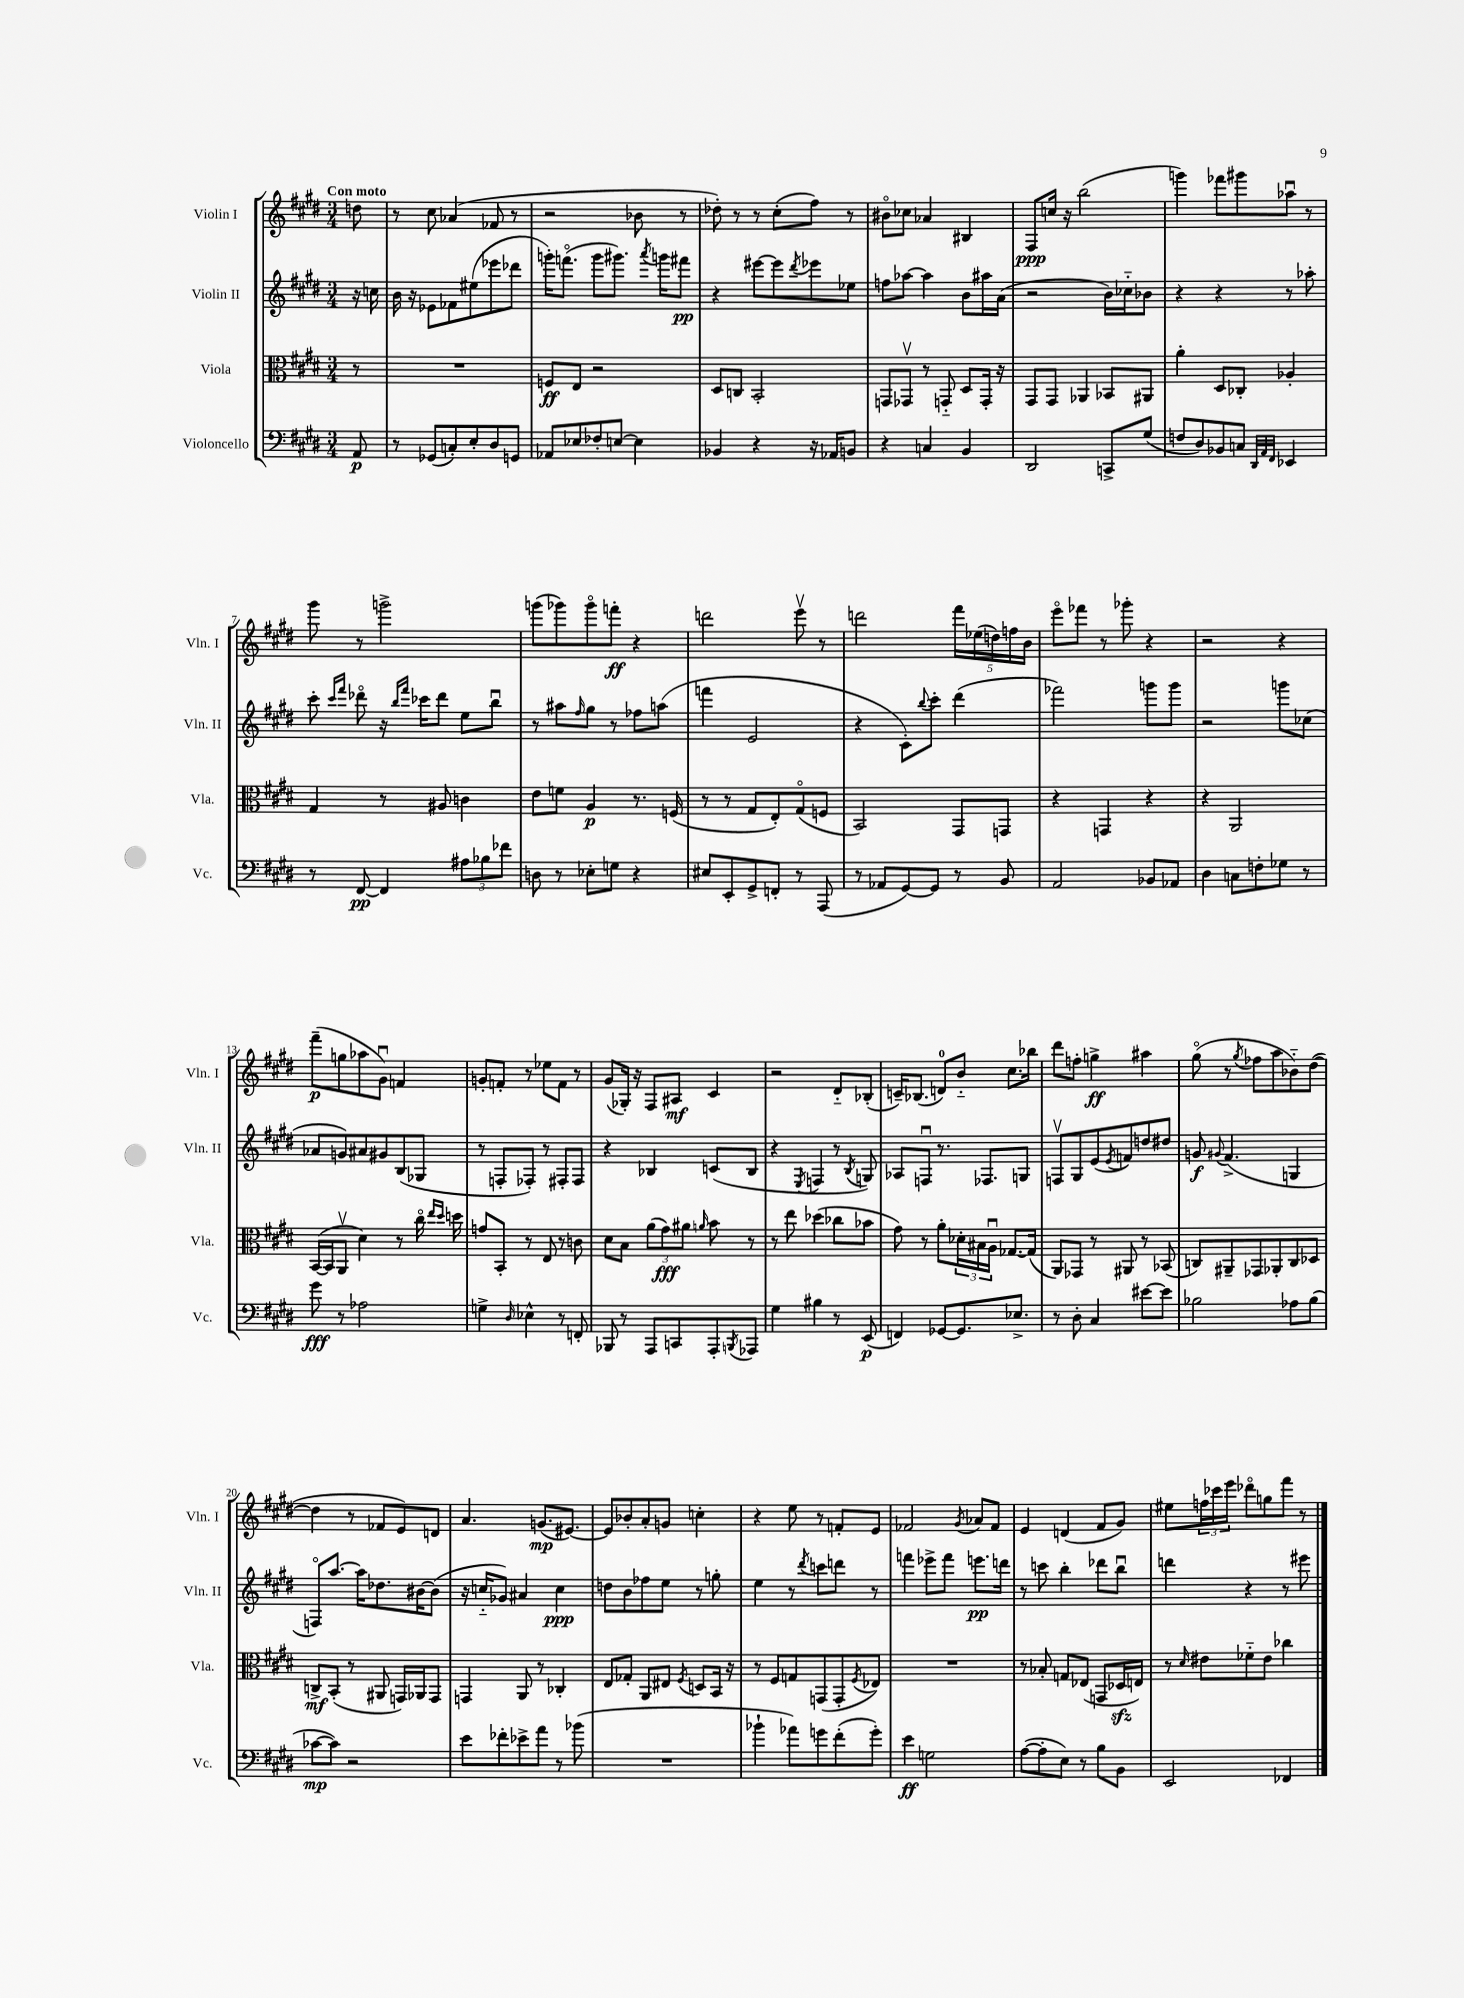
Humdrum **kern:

**kern	**kern	**kern	**kern
*staff4	*staff3	*staff2	*staff1
*clefF4	*clefC3	*clefG2	*clefG2
*k[f#c#g#d#]	*k[f#c#g#d#]	*k[f#c#g#d#]	*k[f#c#g#d#]
*M3/4	*M3/4	*M3/4	*M3/4
8AA	8r	16r	8dd
.	.	16cc	.
=	=	=	=
8r	2.r	16b	8r
.	.	16r	.
(8GG-	.	8e-	8cc#
8C')	.	8f-	(4a-
8E'	.	(8ee#	.
8D#	.	8eee-	8f-
8GG	.	8ddd-	8r
=	=	=	=
8AA-	8F	16ggg')	2r
.	.	(8.fffo	.
8E-	8E	.	.
8F-'	2r	8ggg	.
[8E	.	8.ggg#)	.
4E]	.	.	8b-
.	.	8qaaa	.
.	.	16ggg	.
.	.	8fff#	8r
=	=	=	=
4BB-	8D#	4r	8dd-')
.	8C	.	8r
4r	2BB'	[8eee#	8r
.	.	8eee#]	(8cc#'
.	.	8qddd#	.
16r	.	8eee-	8ff#)
16AA-	.	.	.
8BB	.	8ee-	8r
=	=	=	=
4r	8GG	8ff	8b#o
.	8GG-v	[8aa-	8cc-
4C	8r	4aa-]	4a-
.	8GG'~	.	.
4BB	8D#	8b	4B#
.	16GG'	16aa#	.
.	16r	(16a	.
=	=	=	=
2DD#	8GG#	2r	8F#
.	8GG#	.	16cc
.	.	.	16r
.	4AA-	.	(2bb
8CC^	8BB-	16b)	.
.	.	16cc-'~	.
(8G#	8AA#	8b-	.
=	=	=	=
8F	4a'	4r	4ggg)
8D#)	.	.	.
8BB-	8D#	4r	8fff-
8C	8C-'	.	8ggg#
32qqDD#	.	.	.
32qqAA	.	.	.
32qqFF#	.	.	.
4EE-	4A-'	8r	8aa-u
.	.	8aa-'	8r
=	=	=	=
8r	4G#	8ccc#'	8ggg#
.	.	16qqccc#	.
.	.	16qqfff#	.
[8FF#	.	8ddd-o	8r
4FF#]	8r	16r	2ggg^
.	.	16qqbb	.
.	.	16qqfff#	.
.	.	16ccc-	.
.	8A#	8ddd-	.
12A#	4c	8ee	.
12B-	.	.	.
.	.	8bbu	.
12f-	.	.	.
=	=	=	=
8D	8e	8r	(8ggg
8r	8f	8aa#	8ggg-)
.	.	16qqff#	.
8E-'	4A	8gg#	8ggg-o
8G	.	8r	8fff'
4r	8.r	8ff-	4r
.	.	(8aa	.
.	(16F	.	.
=	=	=	=
8E#	8r	4fff	2ddd
8EE'	8r	.	.
8GG#^	8G#	2e	.
8FF'	8E')	.	.
8r	(8G#o	.	8eeev
(8AAA	8F	.	8r
=	=	=	=
8r	2BB)	4r	2ddd
8AA-	.	.	.
[8GG#)	.	8c#')	.
.	.	8qqbb	.
8GG#]	.	8ccc#'	.
8r	8GG#	(4ddd#	20fff#
.	.	.	(20ee-
.	.	.	20dd)
8BB	8GG	.	.
.	.	.	20ff
.	.	.	20b
=	=	=	=
2AA	4r	2fff-)	8eeeo
.	.	.	8fff-
.	4GG	.	8r
.	.	.	8ggg-'
8BB-	4r	8ggg	4r
8AA-	.	8ggg	.
=	=	=	=
4D#	4r	2r	2r
8C	2AA	.	.
8F'	.	.	.
8G-	.	8ggg	4r
8r	.	(8cc-	.
=	=	=	=
8g#	([16BB	8a-	(8fff#~
.	16BB]	.	.
8r	8AAv	8g)	8gg
2A-	4d#)	8a#	8aa-
.	.	8g#	8g#u)
.	8r	(8B	4f
.	16cc#o	8G-	.
.	16qqee	.	.
.	16qqdd#	.	.
.	16dd	.	.
=	=	=	=
4G^	8g	8r	8g'
.	8BB'	8F'	8f'
16qqD#	.	.	.
4E-^^	8r	8F-')	8r
.	8E	8r	8ee-
8r	8r	8F#'	8f
8FF'	8c	8F#	8r
=	=	=	=
8BBB-	8d#	4r	(8g#
8r	8B	.	16G-')
.	.	.	16r
8AAA	(12a	4B-	8F#
.	12g#)	.	.
8CC	.	.	8A#
.	12a#	.	.
.	16qqa	.	.
8AAA'	8b	(8c	4c#
8qBBB	.	.	.
8AAA-	8r	8B-	.
=	=	=	=
4G#	8r	4r	2r
.	8ee	.	.
.	.	8qE	.
4B#	(4dd-	4F	.
8r	8cc-	8r	8d#'~
.	.	8qB	.
(8EE	8b-	8G)	(8B-'
=	=	=	=
4FF)	8g#)	8A-	16c~)
.	.	.	(8.B-
.	8r	8Fu	.
[8GG-	8a'	8.r	8d)
8.GG-]	24d-'	.	8b'~
.	24B#	.	.
.	.	8.F-	.
.	24Au	.	.
.	[8.G-	.	8.cc#
8.E-^	.	.	.
.	.	8G	.
.	(16G-]	.	16bb-
=	=	=	=
8r	8AA)	8Fv	8ddd#
8D#'	8GG-	8G#	8ff'
4C#	8r	(8e	4gg^
.	.	8qe	.
.	8AA#	8f)	.
[8e#	8r	8dd	4aa#
8e#]	(8BB-	8dd#	.
=	=	=	=
2B-	8C)	8g	(8gg#o
.	.	8qqg#	.
.	8AA#~	(4.f#^	8r
.	.	.	8qgg#
.	8GG-	.	8ff-
.	8AA-'	.	8aa
8A-	8C	4G	8b-'~)
(8B-	8D-	.	([8dd#
=	=	=	=
[8c-	8C^	8Fo)	4dd#]
8c-])	(8BB'	[8.aa	.
2r	8r	.	8r
.	.	16aa]	.
.	8AA#	8.dd-	8f-
.	16GG)	.	8e)
.	16AA-	[16b#	.
.	8GG	(8b#]	8d
=	=	=	=
8e	4GG	16r	4.a
.	.	16cc'~	.
8f-'	.	8g-)	.
8e-^	8AA	4a#	.
8a	8r	.	(8.g
8r	4C-'	4cc	.
.	.	.	[8.e#)
(8b-	.	.	.
=	=	=	=
2.r	8E	8dd	8e#]
.	8G-'	8b	8b-'
.	8AA	8ff-	8a'
.	8E#	8ee	8g
.	8qF#	.	.
.	8D	8r	4cc'
.	16BB	8gg'	.
.	16r	.	.
=	=	=	=
4b-`	8r	4ee	4r
.	8F#	.	.
8a-)	8G	8r	8ee
.	.	8qddd#	.
8g	(8GG	8ccc	8r
(8f#'	8GG'	8ddd	8f'
.	8qF#	.	.
8g')	8E-)	8r	8e
=	=	=	=
4e	2.r	4fff	2f-
2G	.	8eee-^	.
.	.	8fff	.
.	.	.	8qg#
.	.	8.eee	8a-
.	.	.	8f-
.	.	16ddd	.
=	=	=	=
([8A	8r	8r	4e
8A']	8B-'	8ccc	.
8E)	8G	4bb'	(4d
8r	(8E-	.	.
8B	8GG	8ddd-	8f#
8BB	16D-	8bbu	8g#)
.	16E)	.	.
=	=	=	=
2EE	8r	4ddd	8ee#
.	16qqd#	.	.
.	8e#	.	24ff
.	.	.	24ccc-
.	.	.	24eee
.	8f-'~	4r	8ddd-o
.	8e#	.	8gg
4FF-	4cc-	8r	8fff#
.	.	8eee#	8r
==	==	==	==
*-	*-	*-	*-
